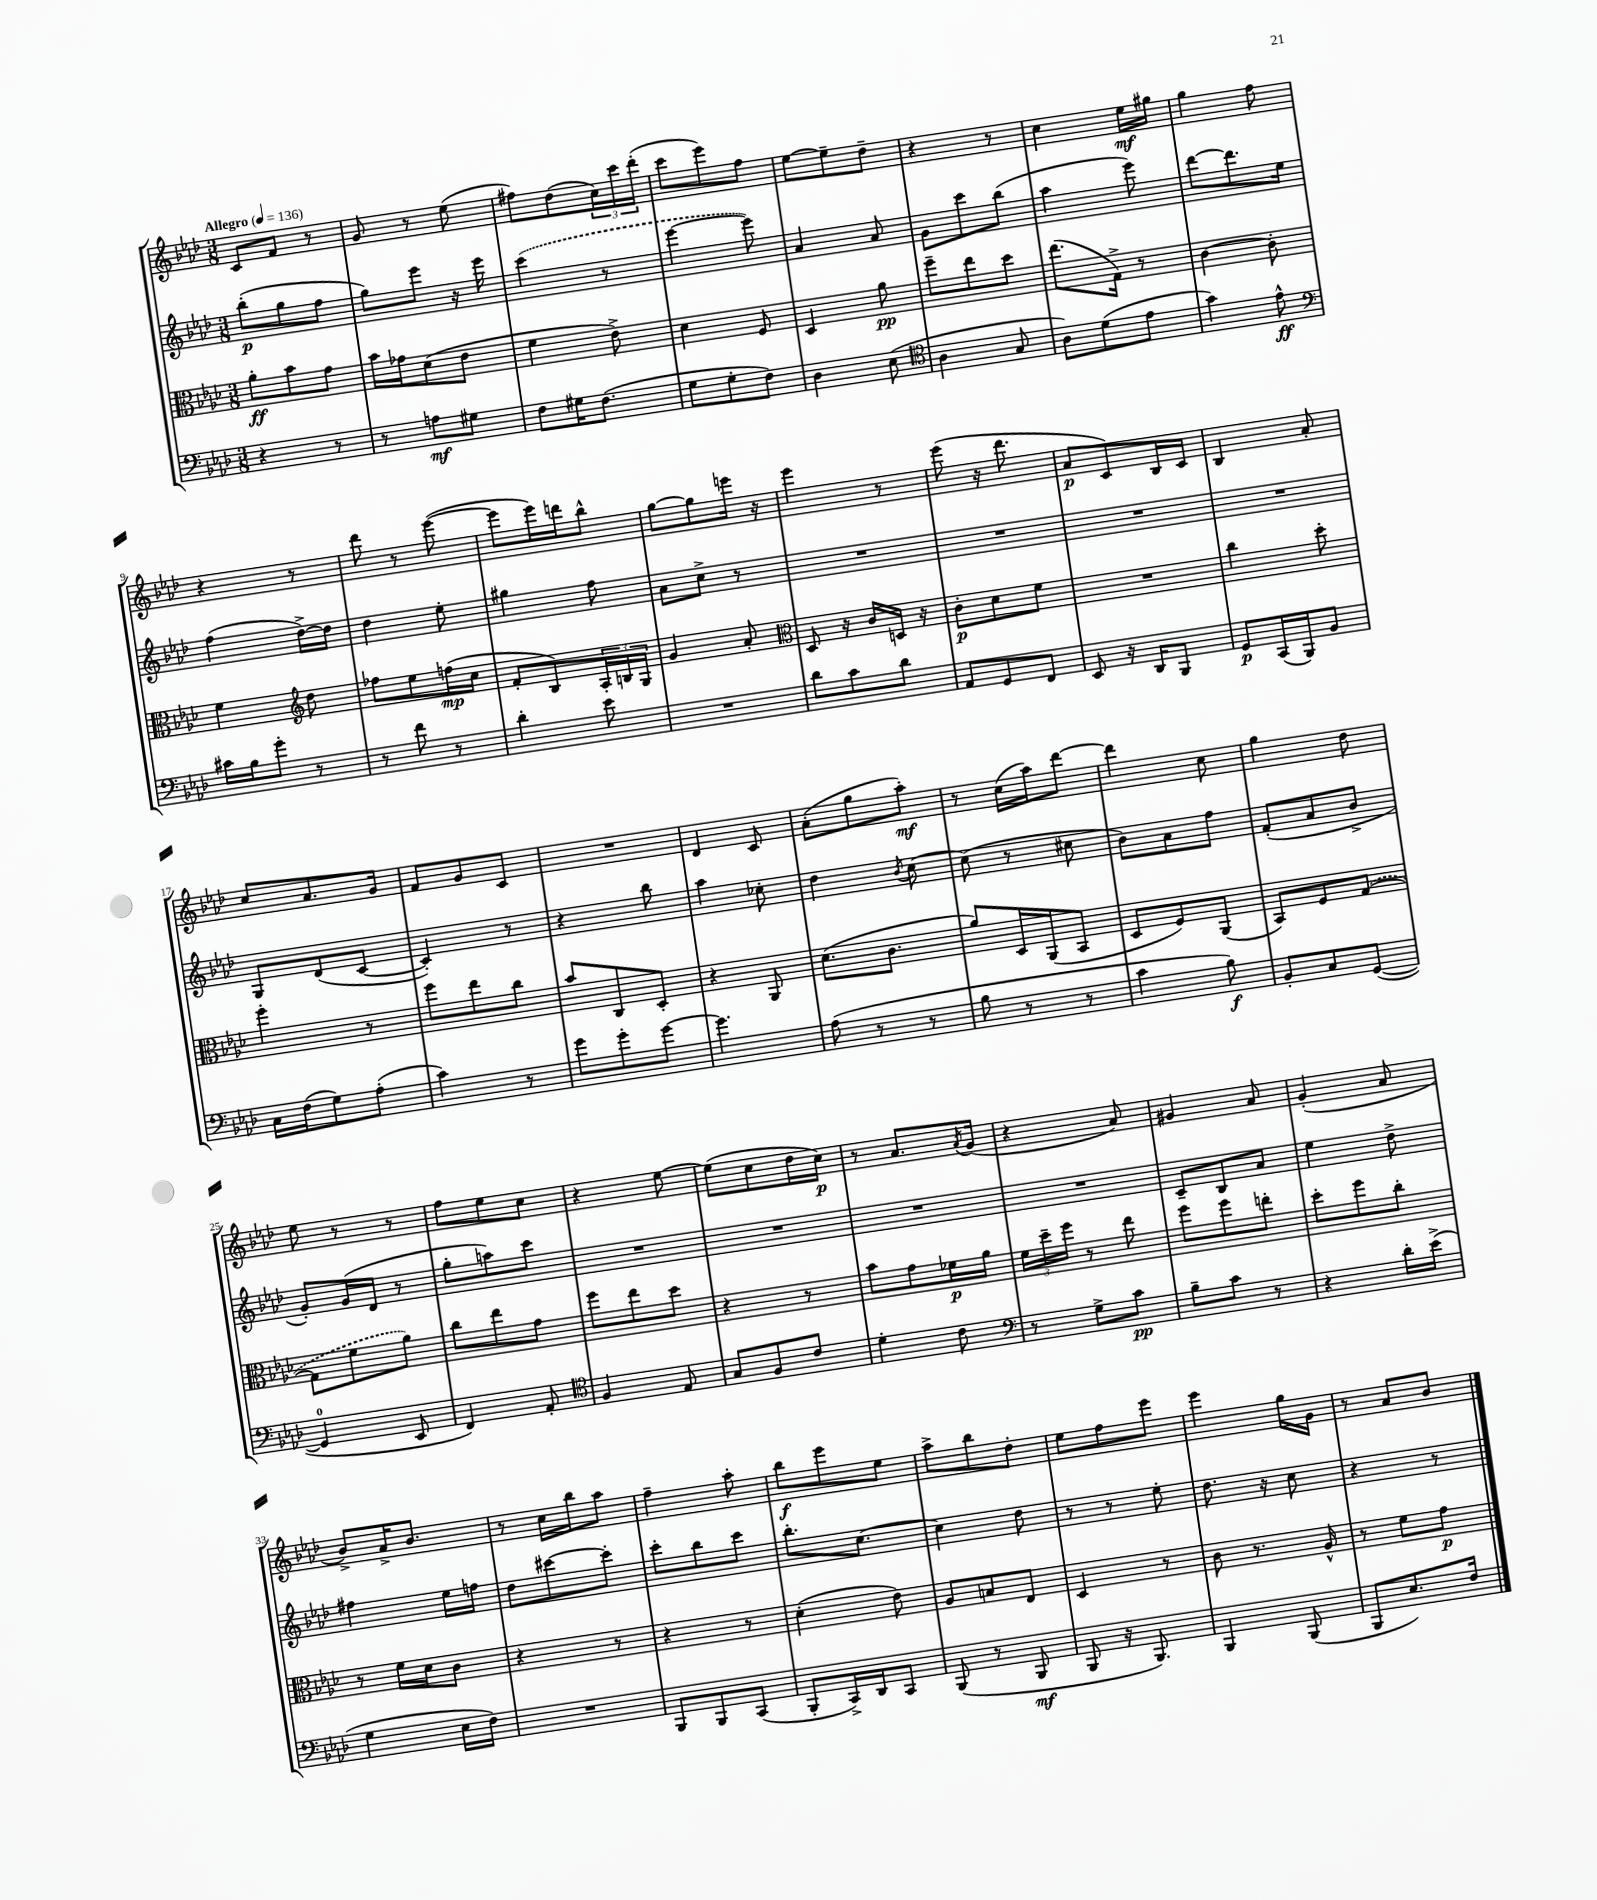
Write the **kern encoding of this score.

**kern	**kern	**kern	**kern
*staff4	*staff3	*staff2	*staff1
*clefF4	*clefC3	*clefG2	*clefG2
*k[b-e-a-d-]	*k[b-e-a-d-]	*k[b-e-a-d-]	*k[b-e-a-d-]
*M3/8	*M3/8	*M3/8	*M3/8
*MM136	*MM136	*MM136	*MM136
4r	8a-'\L	(8bb-'\L	8c/L
.	8b-\	8gg\	8f/J
8r	8g\J	8ff\J	8r
=	=	=	=
8r	16b-\LL	8gg\L)	8g/
.	16g-\J	.	.
8A\L	(8d-\	8eee-\J	8r
8G#\J	8e-\J	16r	(8ee-\
.	.	16eee-\	.
=	=	=	=
8F\L	4f\	(4ccc\	8ff#\L)
16G#\K	.	.	(8dd-\
(8.F\J	.	.	.
.	8e-^\)	8r	24cc\L)
.	.	.	24ccc\
.	.	.	(24ddd-'\JJ
=	=	=	=
8G\L	4d-\	[4eee-\	8ccc\L
8G'\	.	.	8eee-\)
8F\J)	8F/	8eee-\])	8ff\J
=	=	=	=
4D-\	4D-/	4a-/	[8ee-\L
.	.	.	8ee-~\]
(8E-\	8a-\	8a-/	8dd-~\J
=	=	=	=
*clefC4	*	*	*
4A-\	8ff~\L	8g\L	4r
.	8ee-\	8ccc\	.
8G/	8dd-\J	(8bb-\J	8r
=	=	=	=
8A-\L)	(8.ee-\L	4aa-\	4cc\
(8d-\	.	.	.
.	16G^\Jk)	.	.
8e-\J	8r	8eee-\)	16ee-\LL
.	.	.	16gg#\JJ
=	=	=	=
4g\)	[4c\	[8ddd-\L	4gg\
.	.	8.ddd-\]	.
8e-^^\	8c'\]	.	8ff\
.	.	16ee-\Jk	.
=	=	=	=
*clefF4	*	*	*
16c#\LL	4f\	(4ff\	4r
16B-\J	.	.	.
8g'\J	.	.	.
*	*clefG2	*	*
8r	8dd-\	[16dd-^\LL)	8r
.	.	16dd-\]JJ	.
=	=	=	=
8r	8ff-\L	4dd-\	8ddd-\
8f\	8ee-\	.	8r
8r	(16ff\L	8ee-'\	([8eee-\
.	16cc\JJ	.	.
=	=	=	=
4d-'\	8f'/L	4gg#\	8eee-\]L
.	8B-/)	.	16eee-\L)
.	.	.	16ddd\J
8e-\	24A-'/L	8ff\	8bb-^^\J
.	24B/	.	.
.	24G/JJ	.	.
=	=	=	=
4.r	4g/	8a-\L	[8gg\L
.	.	8cc^\J	8gg\]
.	8a-'/	8r	16eee\Jk
.	.	.	16r
=	=	=	=
*	*clefC3	*	*
8d-\L	8D-/	4.r	4eee-\
8c\	16r	.	.
.	16c/LL	.	.
8d-\J	16D/JJ	.	8r
.	16r	.	.
=	=	=	=
8AA-/L	8c'\L	4.r	(8eee-\
8GG/	8d-\	.	16r
.	.	.	8.ddd-\
8FF/J	8f\J	.	.
=	=	=	=
8EE-/	4.r	4.r	8a-/L
16r	.	.	8c/)
16DD-/LK	.	.	.
8BBB-/J	.	.	16B-/L
.	.	.	16c/JJ
=	=	=	=
8GG/L	4cc\	4.r	4B-/
(16CC/L	.	.	.
16BBB-/J)	.	.	.
8BB-/J	8dd-'\	.	8a-'/
=	=	=	=
16C\LL	4ff'\	8G/L	8cc/L
(16F\J	.	.	.
8G\)	.	(8d-/	8.a-/
(8A-'\J	8r	[8c/J	.
.	.	.	16g/Jk
=	=	=	=
4c\)	8ff\L	4c'/])	8f/L
.	8ee-\	.	8g/
8r	8cc\J	8r	8c/J
=	=	=	=
8g\L	8b-/L	4r	4.r
8g'\	8C/	.	.
[8g\J	8D-'/J	8bb-\	.
=	=	=	=
4.g\]	4r	4aa-\	4d-/
.	8AA-/	8cc-'\	8c/
=	=	=	=
(8A-\	(8.d-\L	4dd-\	(8a-'\L
8r	.	.	8gg\
.	8.c\J	.	.
.	.	8qb-/	.
8r	.	[8cc\	8aa-'\J)
=	=	=	=
8B-\	8a-/L)	(8cc\]	8r
8r	16D-/L	8r	(16cc\LL
.	(16AA-/J	.	16aa-\J)
8r	8BB-/J	8cc#\	[8ddd-\J
=	=	=	=
4c\	8D-/L	8b-\L)	4ddd-\]
.	8F/)	8a-\	.
8B-\)	(8AA-/J	8ff\J	8cc\
=	=	=	=
8BB-'/L	8BB-/L)	(8f'/L	4gg\
8C/	8F/	8a-/	.
([8GG/J	([8G/J	8b-^/J	8dd-\
=	=	=	=
4GG/]	8G\]L	8g'/L)	8ee-\
.	8f\	(16g/L	8r
.	.	16d-/JJ	.
8EE-/	8a-\J)	8r	8r
=	=	=	=
4FF/)	8cc\L	8gg'\L	8ff\L
.	8ee-\	8aa\)	8ee-\
8AA-'/	8g\J	8ccc\J	8cc\J
=	=	=	=
*clefC4	*	*	*
4F/	8ff\L	4.r	4r
.	8ee-\	.	.
8E-/	8dd-\J	.	[8ee-\
=	=	=	=
8G/L	4r	4.r	(8ee-\]L
8F/	.	.	8cc\
8c/J	8r	.	16dd-\L
.	.	.	16cc\JJ)
=	=	=	=
4d-'\	8b-\L	4.r	8r
.	8g\	.	8.a-/L
8c\	16f-\L	.	.
.	.	.	8qa-/
.	16a-\JJ	.	(16g/Jk
=	=	=	=
*clefF4	*	*	*
8r	24f\LL	4.r	4r
.	24dd-~\	.	.
.	24ff\JJ	.	.
8G^\L	8r	.	.
8c\J	8ee-\	.	8a-/)
=	=	=	=
8B-~\L	8ff\L	8c~/L	4g#/
8c\J	8ff\	8B-/	.
8r	8ee'\J	8a-/J	8a-/
=	=	=	=
4r	8dd-'\L	4ee-\	(4g'/
.	8ff\	.	.
16d-'\LL	8cc'\J	8dd-^\	8a-/
(16e-^\JJ	.	.	.
=	=	=	=
4G\	8r	4ff#\	8b-^/L)
.	16f\LL	.	16a-^/K
.	16d-\J	.	8.b-/J
16E-\LL	8c\J	16ee-\LL	.
16F\JJ)	.	16ff\JJ	.
=	=	=	=
4.r	4r	8dd-\L	8r
.	.	[8ccc#\	16cc\LL
.	.	.	16bb-\J
.	8r	8ccc#'\]J	8aa-\J
=	=	=	=
8BBB-/L	4r	8ccc'\L	4ff~\
8BBB-/	.	8bb-\	.
(8CC/J	8r	8ccc\J	8aa-'\
=	=	=	=
8BBB-'/L	(4d-'\	8.bb-'\L	8bb-\L
16CC^/L)	.	.	8eee-\
16DD-/J	.	[8.cc\J	.
8CC/J	8e-\)	.	8ee-\J
=	=	=	=
(8BBB-/	8A-/L	4cc\]	8aa-^\L
8r	8B/	.	8bb-\
8BBB-/	8E-/J	8dd-\	8dd-'\J
=	=	=	=
8BBB-/	4D-/	8r	8ee-\L
16r	.	8r	8ff\
8.BBB-/)	.	.	.
.	8r	8ee-'\	8eee-\J
=	=	=	=
4BBB-/	8c\	8.dd-\	4eee-\
.	8.r	.	.
.	.	16r	.
(8BBB-/	.	8cc\	16gg\LL
.	16A-^^/	.	16g\JJ
=	=	=	=
8BBB-/L	8r	4r	8r
8.E-/)	8f\L	.	8a-/L
.	8g\J	8r	8b-/J
16F/Jk	.	.	.
==	==	==	==
*-	*-	*-	*-
